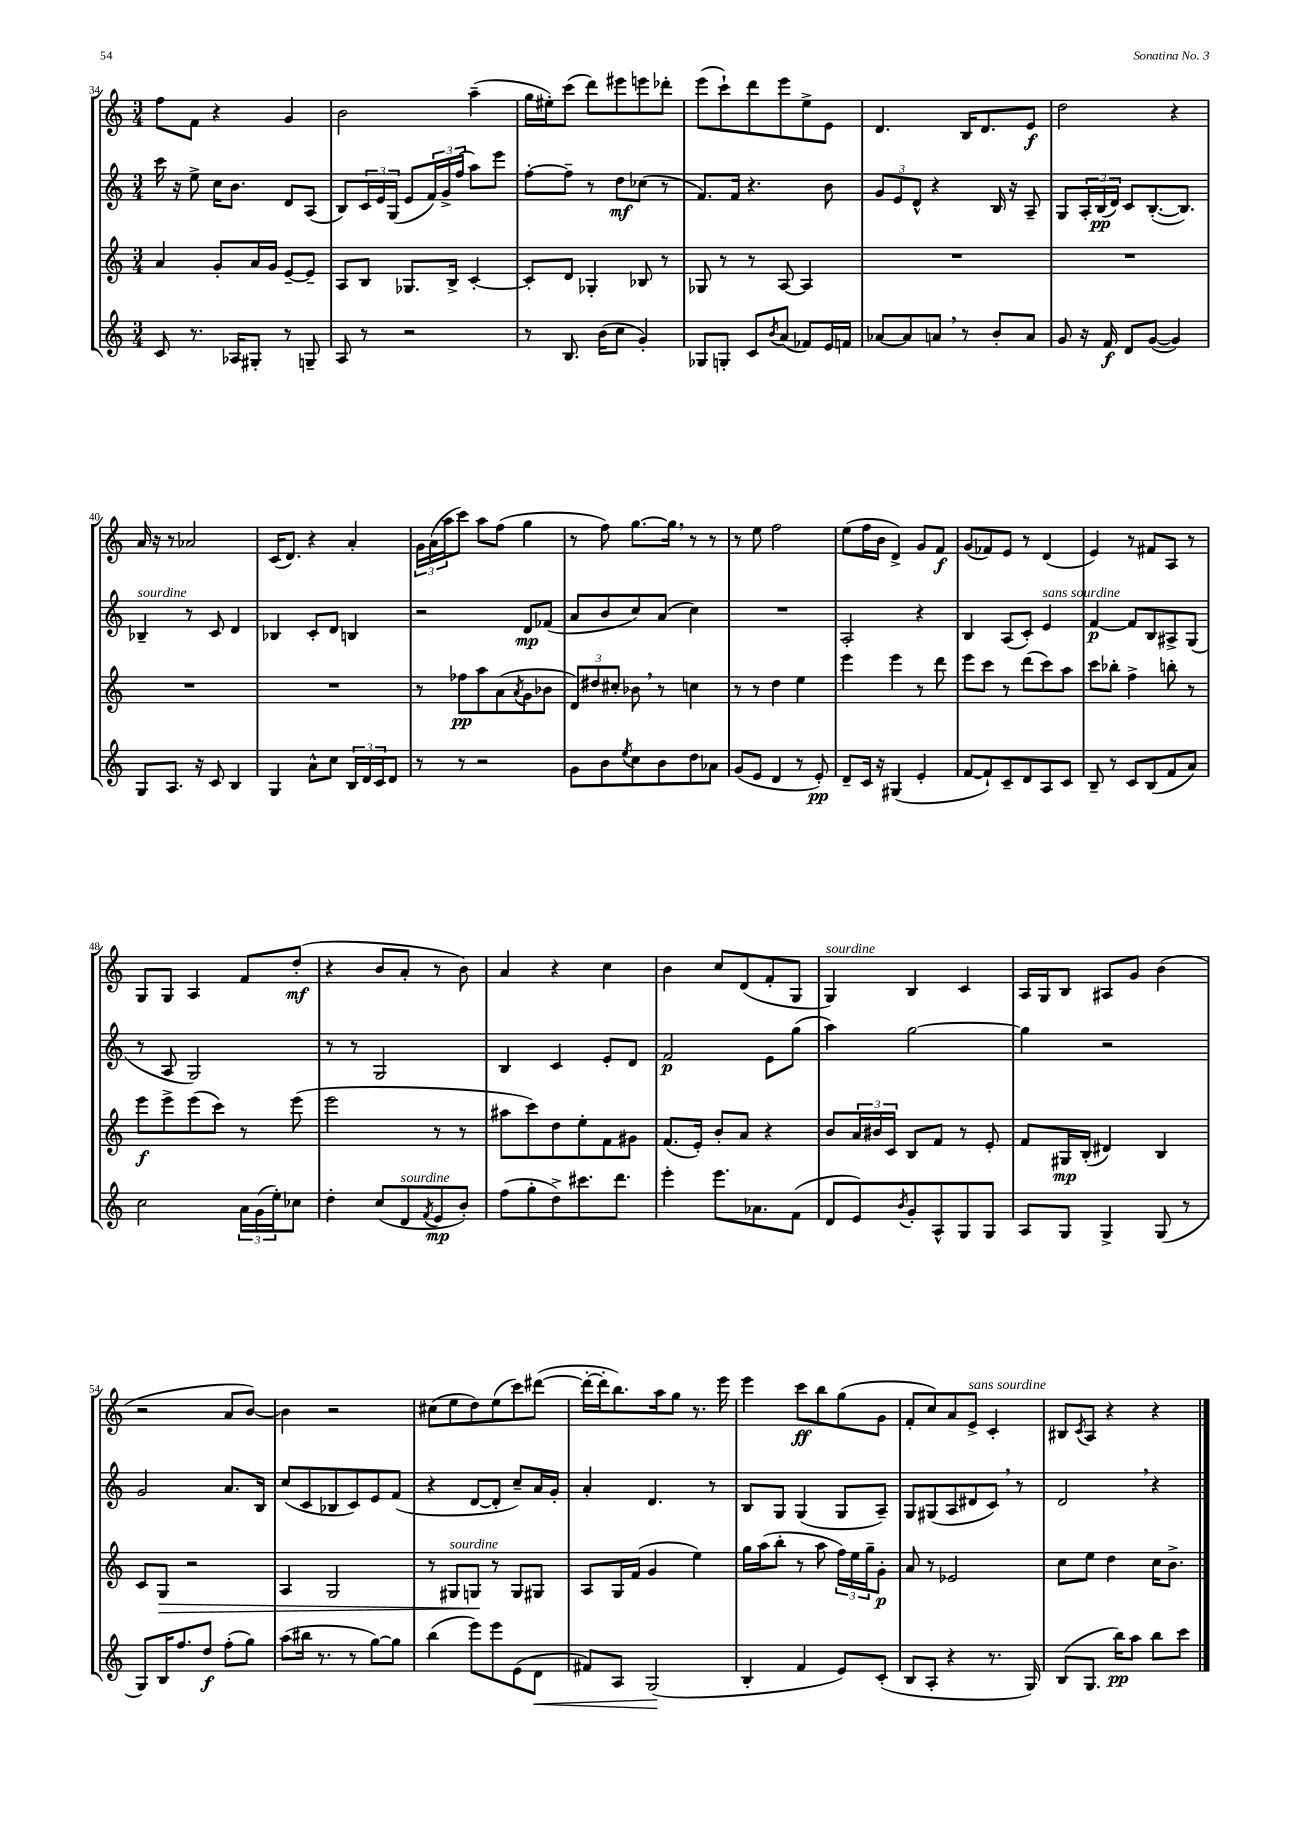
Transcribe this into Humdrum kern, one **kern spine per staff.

**kern	**dynam	**kern	**dynam	**kern	**dynam	**kern	**dynam
*part4	*part4	*part3	*part3	*part2	*part2	*part1	*part1
*staff4	*staff4	*staff3	*staff3	*staff2	*staff2	*staff1	*staff1
*clefG2	*	*clefG2	*	*clefG2	*	*clefG2	*
*k[]	*	*k[]	*	*k[]	*	*k[]	*
*M3/4	*	*M3/4	*	*M3/4	*	*M3/4	*
=34	=34	=34	=34	=34	=34	=34	=34
8c/	.	4a/	.	16ccc\	.	8ff\L	.
.	.	.	.	16r	.	.	.
8.r	.	.	.	8ee^\	.	8f\J	.
.	.	8g'/L	.	16cc\KL	.	4r	.
16A-X/KL	.	.	.	8.b\J	.	.	.
8G#X'/J	.	16a/L	.	.	.	.	.
.	.	16g/JJ	.	.	.	.	.
8r	.	[8e~/L	.	8d/L	.	4g/	.
8Gn~/	.	8e~/J]	.	(8A/J	.	.	.
=35	=35	=35	=35	=35	=35	=35	=35
8A/	.	8A/L	.	8B/L)	.	2b\	.
8r	.	8B/J	.	24c/L	.	.	.
.	.	.	.	24e/	.	.	.
.	.	.	.	(24G/JJ	.	.	.
2r	.	8.G-X/L	.	8e/L	.	.	.
.	.	.	.	24f/L)	.	.	.
.	.	.	.	24g^/	.	.	.
.	.	16B^/Jk	.	.	.	.	.
.	.	.	.	(24ff/JJ	.	.	.
.	.	[4c'/	.	8aa\L)	.	(4aa~\	.
.	.	.	.	8eee\J	.	.	.
=36	=36	=36	=36	=36	=36	=36	=36
8r	.	8c'/L]	.	[8ff'\L	.	16gg\LL	.
.	.	.	.	.	.	16ee#X'\J)	.
8.B/	.	8d/J	.	8ff~\J]	.	(8ccc\J	.
.	.	4G-X'/	.	8r	.	8ddd\L)	.
(16b\KL	.	.	.	.	.	.	.
8cc\J	.	.	.	8dd\L	mf	8eee#X\	.
4g'/)	.	8B-X/	.	(8cc-X\J	.	8eeen\	.
.	.	8r	.	8r	.	8ddd-X'\J	.
=37	=37	=37	=37	=37	=37	=37	=37
8G-X/L	.	8G-X/	.	8.f/L)	.	(8eee\L	.
8Gn'/J	.	8r	.	.	.	8ccc`\)	.
.	.	.	.	16f/Jk	.	.	.
8c/L	.	8r	.	4.r	.	8ddd\	.
8qb/	.	.	.	.	.	.	.
(8a/J	.	[8A/	.	.	.	8eee\	.
8f-X/L)	.	4A/]	.	.	.	8ee^\	.
16e/L	.	.	.	8b\	.	8e\J	.
16fn/JJ	.	.	.	.	.	.	.
=38	=38	=38	=38	=38	=38	=38	=38
[8a-X/L	.	2.r	.	12g/L	.	4.d/	.
.	.	.	.	12e/	.	.	.
8a-/]	.	.	.	.	.	.	.
.	.	.	.	12d^^/J	.	.	.
8an,/J	.	.	.	4r	.	.	.
8r	.	.	.	.	.	16B/KL	.
.	.	.	.	.	.	8.d/	.
8b'/L	.	.	.	16B/	.	.	.
.	.	.	.	16r	.	.	.
8a/J	.	.	.	8A~/	.	8e/J	f
=39	=39	=39	=39	=39	=39	=39	=39
8g/	.	2.r	.	8G/L	.	2dd\	.
16r	.	.	.	24A'/L	.	.	.
.	.	.	.	(24B/	pp	.	.
16f/	f	.	.	.	.	.	.
.	.	.	.	24d/JJ)	.	.	.
8d/L	.	.	.	8c/L	.	.	.
([8g/J	.	.	.	([8.B'/	.	.	.
4g/])	.	.	.	.	.	4r	.
.	.	.	.	8.B/J])	.	.	.
!!LO:LB:g=z
=40	=40	=40	=40	=40	=40	=40	=40
!	!	!	!	!LO:TX:a:i:t=sourdine	!	!	!
8G/L	.	2.r	.	4B-X~/	.	16a/	.
.	.	.	.	.	.	16r	.
8.A/J	.	.	.	.	.	8r	.
.	.	.	.	8r	.	2a-X/	.
16r	.	.	.	.	.	.	.
8c/	.	.	.	8c/	.	.	.
4B/	.	.	.	4d/	.	.	.
=41	=41	=41	=41	=41	=41	=41	=41
4G/	.	2.r	.	4B-X/	.	(16c/KL	.
.	.	.	.	.	.	8.d/J)	.
8a^^\L	.	.	.	8c'/L	.	4r	.
8cc\J	.	.	.	8d/J	.	.	.
24B/LL	.	.	.	4Bn/	.	4a'/	.
24d/	.	.	.	.	.	.	.
24c/J	.	.	.	.	.	.	.
8d/J	.	.	.	.	.	.	.
=42	=42	=42	=42	=42	=42	=42	=42
8r	.	8r	.	2r	.	24g\LL	.
.	.	.	.	.	.	(24a\	.
.	.	.	.	.	.	24aa\J	.
8r	.	8ff-X\L	pp	.	.	8ccc\J)	.
2r	.	8aa\	.	.	.	8aa\L	.
.	.	(8a\	.	.	.	(8ff\J	.
.	.	8qa/	.	.	.	.	.
.	.	8g\	.	8d/L	mp	4gg\	.
.	.	8b-X\J	.	(8f-X/J	.	.	.
=43	=43	=43	=43	=43	=43	=43	=43
8g\L	.	12d/L)	.	8a/L	.	8r	.
.	.	12dd#X/	.	.	.	.	.
8b\	.	.	.	8b/	.	8ff\)	.
.	.	12cc#X'/J	.	.	.	.	.
8qee/	.	.	.	.	.	.	.
8cc\	.	8b-X,\	.	8cc/)	.	[8.gg\L	.
8b\	.	8r	.	(8a/J	.	.	.
.	.	.	.	.	.	16gg,\Jk]	.
8dd\	.	4ccn\	.	4cc\)	.	8r	.
8a-X\J	.	.	.	.	.	8r	.
=44	=44	=44	=44	=44	=44	=44	=44
(8g/L	.	8r	.	2.r	.	8r	.
8e/J	.	8r	.	.	.	8ee\	.
4d/	.	4dd\	.	.	.	2ff\	.
8r	.	4ee\	.	.	.	.	.
8e'/)	pp	.	.	.	.	.	.
=45	=45	=45	=45	=45	=45	=45	=45
8d~/L	.	4eee\	.	2A'/	.	(8ee\L	.
16c/Jk	.	.	.	.	.	16ff\L	.
16r	.	.	.	.	.	16b\JJ	.
(4G#X/	.	4eee\	.	.	.	4d^/)	.
4e'/	.	8r	.	4r	.	8g/L	.
.	.	8ddd\	.	.	.	8f/J	f
=46	=46	=46	=46	=46	=46	=46	=46
[8f/L	.	8eee\L	.	4B/	.	(8g/L	.
8f`/])	.	8ccc\J	.	.	.	8f-X/)	.
8c~/	.	8r	.	(8A/L	.	8e/J	.
8d/	.	(8ddd\L	.	8c'/J)	.	8r	.
!	!	!	!	!LO:TX:a:i:t=sans sourdine	!	!	!
8A/	.	8ccc\)	.	4e/	.	(4d/	.
8c/J	.	8aa\J	.	.	.	.	.
=47	=47	=47	=47	=47	=47	=47	=47
8B~/	.	8ccc\L	.	[4f/	p	4e/)	.
8r	.	8bb-X'\J	.	.	.	.	.
8c/L	.	4ff^\	.	8f/L]	.	8r	.
(8B/	.	.	.	8B/	.	8f#X/L	.
8f/	.	8bbn'\	.	8A#X^/	.	8A/J	.
8a/J)	.	8r	.	(8G/J	.	8r	.
!!LO:LB:g=z
=48	=48	=48	=48	=48	=48	=48	=48
2cc\	.	8eee\L	f	8r	.	8G/L	.
.	.	8eee^\	.	8A/	.	8G/J	.
.	.	(8eee\	.	2G/)	.	4A/	.
.	.	8ccc\J)	.	.	.	.	.
24a\LL	.	8r	.	.	.	8f/L	.
(24g\	.	.	.	.	.	.	.
24ee'\J)	.	.	.	.	.	.	.
8cc-X\J	.	(8eee\	.	.	.	(8dd'/J	mf
=49	=49	=49	=49	=49	=49	=49	=49
4dd'\	.	2eee\	.	8r	.	4r	.
.	.	.	.	8r	.	.	.
(8cc/L	.	.	.	2G/	.	8b/L	.
!LO:TX:a:i:t=sourdine	!	!	!	!	!	!	!
8d/	.	.	.	.	.	8a'/J	.
8qf/	.	.	.	.	.	.	.
8e/	mp	8r	.	.	.	8r	.
8b'/J)	.	8r	.	.	.	8b\)	.
=50	=50	=50	=50	=50	=50	=50	=50
(8ff\L	.	8aa#X\L	.	4B/	.	4a/	.
8gg'\	.	8ccc\)	.	.	.	.	.
8dd^\)	.	8dd\	.	4c/	.	4r	.
8.ccc#X\	.	8ee'\	.	.	.	.	.
.	.	8f\	.	8e'/L	.	4cc\	.
8.ddd\J	.	.	.	.	.	.	.
.	.	8g#X\J	.	8d/J	.	.	.
=51	=51	=51	=51	=51	=51	=51	=51
4eee'\	.	(8.f/L	.	2f/	p	4b\	.
.	.	16e'/Jk)	.	.	.	.	.
8.eee\L	.	8b'/L	.	.	.	8cc/L	.
.	.	8a/J	.	.	.	(8d/	.
8.a-X\	.	.	.	.	.	.	.
.	.	4r	.	8e\L	.	8f'/	.
(8f\J	.	.	.	(8gg\J	.	8G/J	.
=52	=52	=52	=52	=52	=52	=52	=52
!	!	!	!	!	!	!LO:TX:a:i:t=sourdine	!
8d/L	.	8b/L	.	4aa\)	.	4G/)	.
8e/)	.	24a/L	.	.	.	.	.
.	.	24b#X/	.	.	.	.	.
.	.	24c/JJ	.	.	.	.	.
8qb/	.	.	.	.	.	.	.
8g'/	.	8B/L	.	[2gg\	.	4B/	.
8A^^/	.	8f/J	.	.	.	.	.
8G/	.	8r	.	.	.	4c/	.
8G/J	.	8e'/	.	.	.	.	.
=53	=53	=53	=53	=53	=53	=53	=53
8A/L	.	8f/L	.	4gg\]	.	16A/LL	.
.	.	.	.	.	.	16G/J	.
8G/J	.	16G#X/L	mp	.	.	8B/J	.
.	.	(16B'/JJ	.	.	.	.	.
4G^/	.	4d#X/)	.	2r	.	8A#X/L	.
.	.	.	.	.	.	8g/J	.
(8G/	.	4B/	.	.	.	(4b\	.
8r	.	.	.	.	.	.	.
!!LO:LB:g=z
=54	=54	=54	=54	=54	=54	=54	=54
8G/L)	.	8c/L	.	2g/	.	2r	.
!	!	!	!LO:HP:b	!	!	!	!
16B/K	.	8G/J	>	.	.	.	.
8.ff/	.	.	.	.	.	.	.
.	.	2r	.	.	.	.	.
8dd/J	f	.	.	.	.	.	.
(8ff'\L	.	.	.	8.a/L	.	8a/L	.
8gg\J)	.	.	.	.	.	[8b/J)	.
.	.	.	.	16B/Jk	.	.	.
=55	=55	=55	=55	=55	=55	=55	=55
(8aa\L	.	4A/	.	(8cc/L	.	4b\]	.
16bb#X\Jk	.	.	.	8c/	.	.	.
8.r	.	.	.	.	.	.	.
.	.	2G/	.	8B-X/	.	2r	.
8r	.	.	.	8c/)	.	.	.
[8gg\L)	.	.	.	8e/	.	.	.
8gg\J]	.	.	.	(8f/J	.	.	.
=56	=56	=56	=56	=56	=56	=56	=56
(4bb\	.	8r	.	4r	.	(8cc#X\L	.
!	!	!LO:TX:a:i:t=sourdine	!	!	!	!	!
.	.	8G#X/L	.	.	.	8ee\	.
8eee\L)	.	8Gn/J	.	[8d/L	.	8dd\)	.
8eee\	.	8r	]	8d'/J]	.	(8ee\	.
(8e\	.	8G/L	.	8cc~/L)	.	8ccc\)	.
!	!LO:HP:b	!	!	!	!	!	!
8d\J	<	8G#X/J	.	16a/L	.	([8ddd#X\J	.
.	.	.	.	16g'/JJ	.	.	.
=57	=57	=57	=57	=57	=57	=57	=57
8f#X/L)	.	8A/L	.	4a'/	.	16ddd#'\LL_	.
.	.	.	.	.	.	16ddd#'\J]	.
8A/J	.	16G/L	.	.	.	8.bb\)	.
.	.	(16f/JJ	.	.	.	.	.
(2G/	.	4g/	.	4.d/	.	.	.
.	.	.	.	.	.	16aa\k	.
.	.	.	.	.	.	8gg\J	.
.	.	4ee\)	.	.	.	8.r	.
.	.	.	.	8r	.	.	.
.	.	.	.	.	.	16eee\	.
.	[	.	.	.	.	.	.
=58	=58	=58	=58	=58	=58	=58	=58
4B'/	.	16gg\LL	.	8B/L	.	4eee\	.
.	.	(16aa\J	.	.	.	.	.
.	.	8bb'\J	.	8G/J	.	.	.
4f/	.	8r	.	(4G/	.	8ccc\L	ff
.	.	8aa\	.	.	.	8bb\	.
8e/L)	.	24ff\LL)	.	8G/L	.	(8gg\	.
.	.	24ee\	.	.	.	.	.
.	.	24gg~\J	.	.	.	.	.
(8c'/J	.	8g'\J	p	8A~/J)	.	8g\J	.
=59	=59	=59	=59	=59	=59	=59	=59
8B/L	.	8a/	.	8G/L	.	8f'/L	.
8A'/J	.	8r	.	(8G#X/	.	8cc/)	.
4r	.	2e-X/	.	8A/	.	8a/	.
!	!	!	!	!	!	!LO:TX:a:i:t=sans sourdine	!
.	.	.	.	8d#X/	.	8e^/J	.
8.r	.	.	.	8c,/J)	.	4c'/	.
.	.	.	.	8r	.	.	.
16G/)	.	.	.	.	.	.	.
=60	=60	=60	=60	=60	=60	=60	=60
(8B/L	.	8cc\L	.	2d,/	.	8B#X/L	.
.	.	.	.	.	.	8qc/	.
8.G/J	.	8ee\J	.	.	.	8A/J	.
.	.	4dd\	.	.	.	4r	.
16bb\KL)	pp	.	.	.	.	.	.
8aa\J	.	.	.	.	.	.	.
8bb\L	.	16cc\KL	.	4r	.	4r	.
.	.	8.b^\J	.	.	.	.	.
8ccc\J	.	.	.	.	.	.	.
==	==	==	==	==	==	==	==
*-	*-	*-	*-	*-	*-	*-	*-
